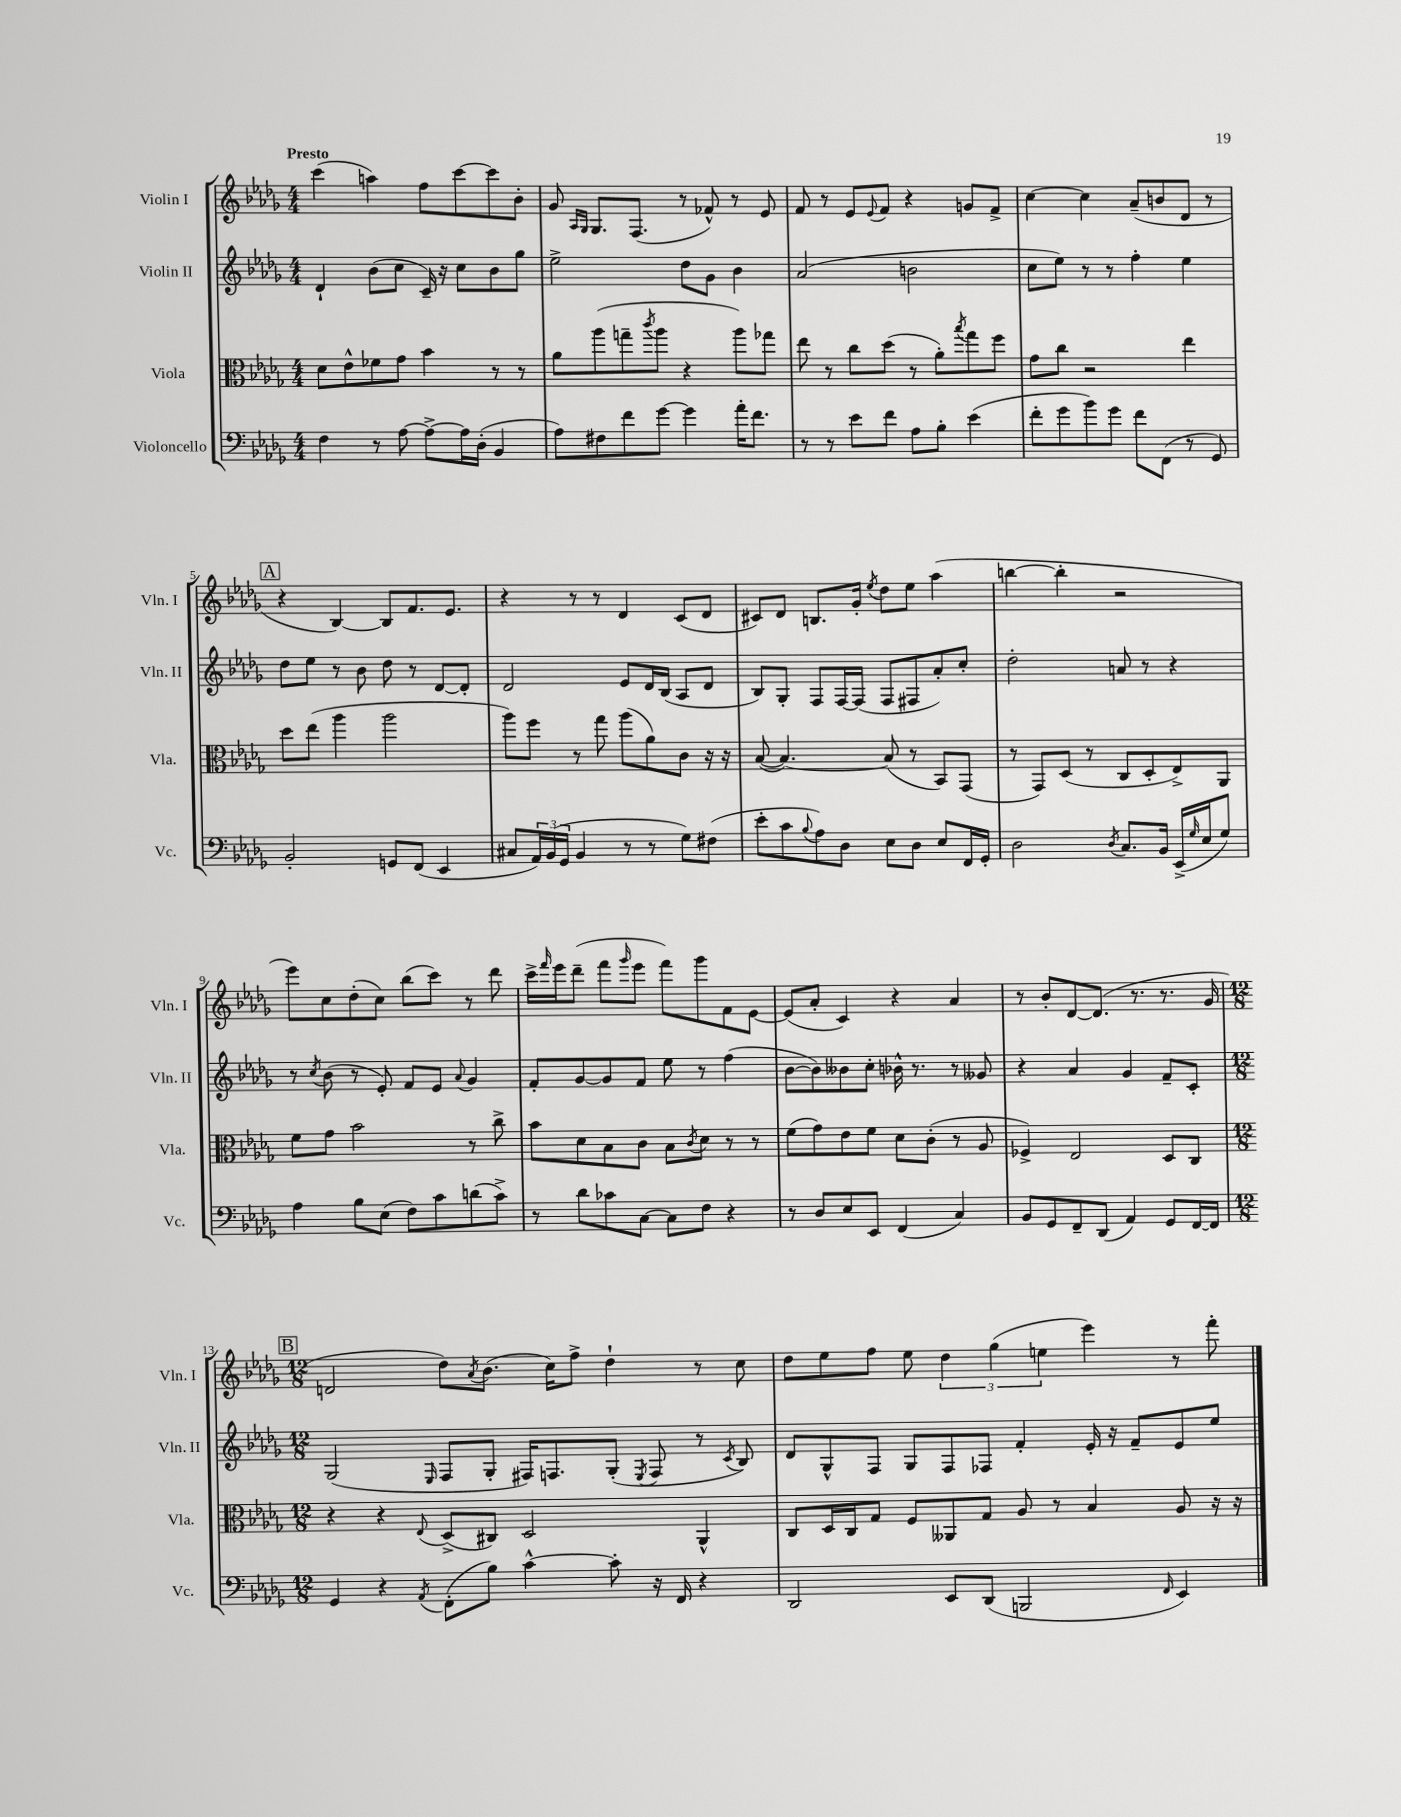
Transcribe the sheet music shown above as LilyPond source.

<<
\new StaffGroup <<
\new Staff = "s0" \with { instrumentName = "Violin I" shortInstrumentName = "Vln. I" } {
    \clef treble \key des \major \numericTimeSignature \time 4/4 \tempo "Presto"
    c'''4( a''4) f''8 c'''8~ c'''8 bes'8-. |
    ges'8 \grace { aes16 ges16 } ges8. f8.( r8 fes'8-^) r8 ees'8 |
    f'8 r8 ees'8 \appoggiatura { ees'8 } f'8 r4 g'8 f'8-> |
    c''4~ c''4 aes'8--( b'8 des'8 r8 |
    \mark \markup { \box "A" } r4 bes4~) bes8 f'8. ees'8. |
    r4 r8 r8 des'4 c'8( des'8 |
    cis'8) des'8 b8. ges'16-. \acciaccatura { ees''8 } des''8 ees''8 aes''4( |
    b''4~ b''4-. r2 |
    ees'''8) c''8 des''8-.( c''8) bes''8( c'''8) r8 des'''8 |
    c'''16-> \grace { f'''16 } ees'''16 des'''8--( f'''8 \grace { ges'''16 } ees'''8 f'''8) ges'''8 f'8 ees'8~ |
    ees'8( aes'8-. c'4) r4 aes'4 |
    r8 bes'8-. des'8~ des'8.( r8. r8. ges'16 |
    \mark \markup { \box "B" } \numericTimeSignature \time 12/8 d'2 des''8) \acciaccatura { aes'8 } bes'8.( c''16) f''8-> des''4-! r8 c''8 |
    des''8 ees''8 f''8 ees''8 \tuplet 3/2 { des''4 ges''4( e''4 } ees'''4) r8 f'''8-. \bar "|." |
}
\new Staff = "s1" \with { instrumentName = "Violin II" shortInstrumentName = "Vln. II" } {
    \clef treble \key des \major \numericTimeSignature \time 4/4
    des'4-! bes'8( c''8 c'16--) r16 c''8 bes'8 ges''8 |
    ees''2-> des''8 ges'8 bes'4 |
    aes'2( b'2 |
    c''8 ees''8) r8 r8 f''4-. ees''4 |
    \mark \markup { \box "A" } des''8 ees''8 r8 bes'8 des''8 r8 des'8~ des'8-. |
    des'2 ees'8 des'16 bes16( aes8 des'8 |
    bes8) ges8-. f8 f16~ f16( f8 fis8 aes'8-.) c''8-. |
    des''2-. a'8 r8 r4 |
    r8 \acciaccatura { c''8 } bes'8( r8 ees'8-.) f'8 ees'8 \appoggiatura { aes'8 } ges'4 |
    f'8-. ges'8~ ges'8 f'8 ees''8 r8 f''4( |
    bes'8~ bes'8) beses'8 c''8-. bes'16-^ r8. r8 geses'8 |
    r4 aes'4 ges'4 f'8-- c'8-. |
    \mark \markup { \box "B" } \numericTimeSignature \time 12/8 ges2( \grace { ees16 } f8 ges8-. fis16) f8. ges8-.( \acciaccatura { ees8 } f8 r8 \acciaccatura { c'8 } bes8) |
    des'8 ges8-^ f8 ges8 f8 fes8 f'4-. ees'16-. r16 f'8-- ees'8 ees''8 \bar "|." |
}
\new Staff = "s2" \with { instrumentName = "Viola" shortInstrumentName = "Vla." } {
    \clef alto \key des \major \numericTimeSignature \time 4/4
    des'8 ees'8-^ fes'8 ges'8 bes'4 r8 r8 |
    aes'8 aes''8( g''8-- \acciaccatura { c'''8 } aes''8 r4 aes''8) ges''8 |
    ees''8 r8 c''8 des''8( r8 aes'8-.) \acciaccatura { bes''8 } ges''8 f''8 |
    ges'8 c''8 r2 ees''4 |
    \mark \markup { \box "A" } des''8 ees''8( aes''4 aes''2 |
    aes''8) f''8 r8 ges''8 aes''8( aes'8) c'8 r16 r16 |
    bes8~( bes4.~) bes8( r8 bes,8) ges,8( |
    r8 ges,8) des8( r8 c8 des8-. ees8->) aes,8 |
    f'8 ges'8 bes'2 r8 c''8-> |
    bes'8 des'8 bes8 c'8 bes8 \acciaccatura { c'8 } des'8 r8 r8 |
    f'8( ges'8) ees'8 f'8 des'8 c'8-.( r8 aes8 |
    fes4->) ees2 des8 c8 |
    \mark \markup { \box "B" } \numericTimeSignature \time 12/8 r4 r4 \appoggiatura { ees8 } des8->( cis8) des2 aes,4-^ |
    c8 des16 c16 ges8 f8 aeses,8 ges8 aes8 r8 bes4 aes8 r16 r16 \bar "|." |
}
\new Staff = "s3" \with { instrumentName = "Violoncello" shortInstrumentName = "Vc." } {
    \clef bass \key des \major \numericTimeSignature \time 4/4
    f4 r8 aes8~ aes8~-> aes16 des16-.( bes,4 |
    aes8) fis8 f'8 ges'8~ ges'4 aes'16-. f'8. |
    r8 r8 ees'8 f'8 aes8 bes8-. ees'4( |
    f'8-. ges'8 bes'8) ges'8 f'8 f,8( r8 ges,8) |
    \mark \markup { \box "A" } bes,2-. g,8 f,8( ees,4 |
    cis8 \tuplet 3/2 { aes,16) bes,16( ges,16 } bes,4 r8 r8 ges8) fis8( |
    ees'8-. c'8 \appoggiatura { bes8 } aes8) des8 ees8 des8 ees8 f,16 ges,16-. |
    des2 \acciaccatura { des8 } c8. bes,16 ees,16->( \grace { ges16 } ees16 ges8) |
    aes4 bes8 ees8( f8) c'8 d'8( c'8->) |
    r8 des'8 ces'8 c8~ c8 f8 r4 |
    r8 des8 ees8 ees,8 f,4( c4) |
    bes,8 ges,8 f,8-- des,8( aes,4) ges,8 f,16~ f,16 |
    \mark \markup { \box "B" } \numericTimeSignature \time 12/8 ges,4 r4 \acciaccatura { aes,8 } f,8-.( bes8) c'4~-^ c'8-. r16 f,16 r4 |
    des,2 ees,8 des,8( b,,2 \grace { f,16 } ees,4) \bar "|." |
}
>>
>>
